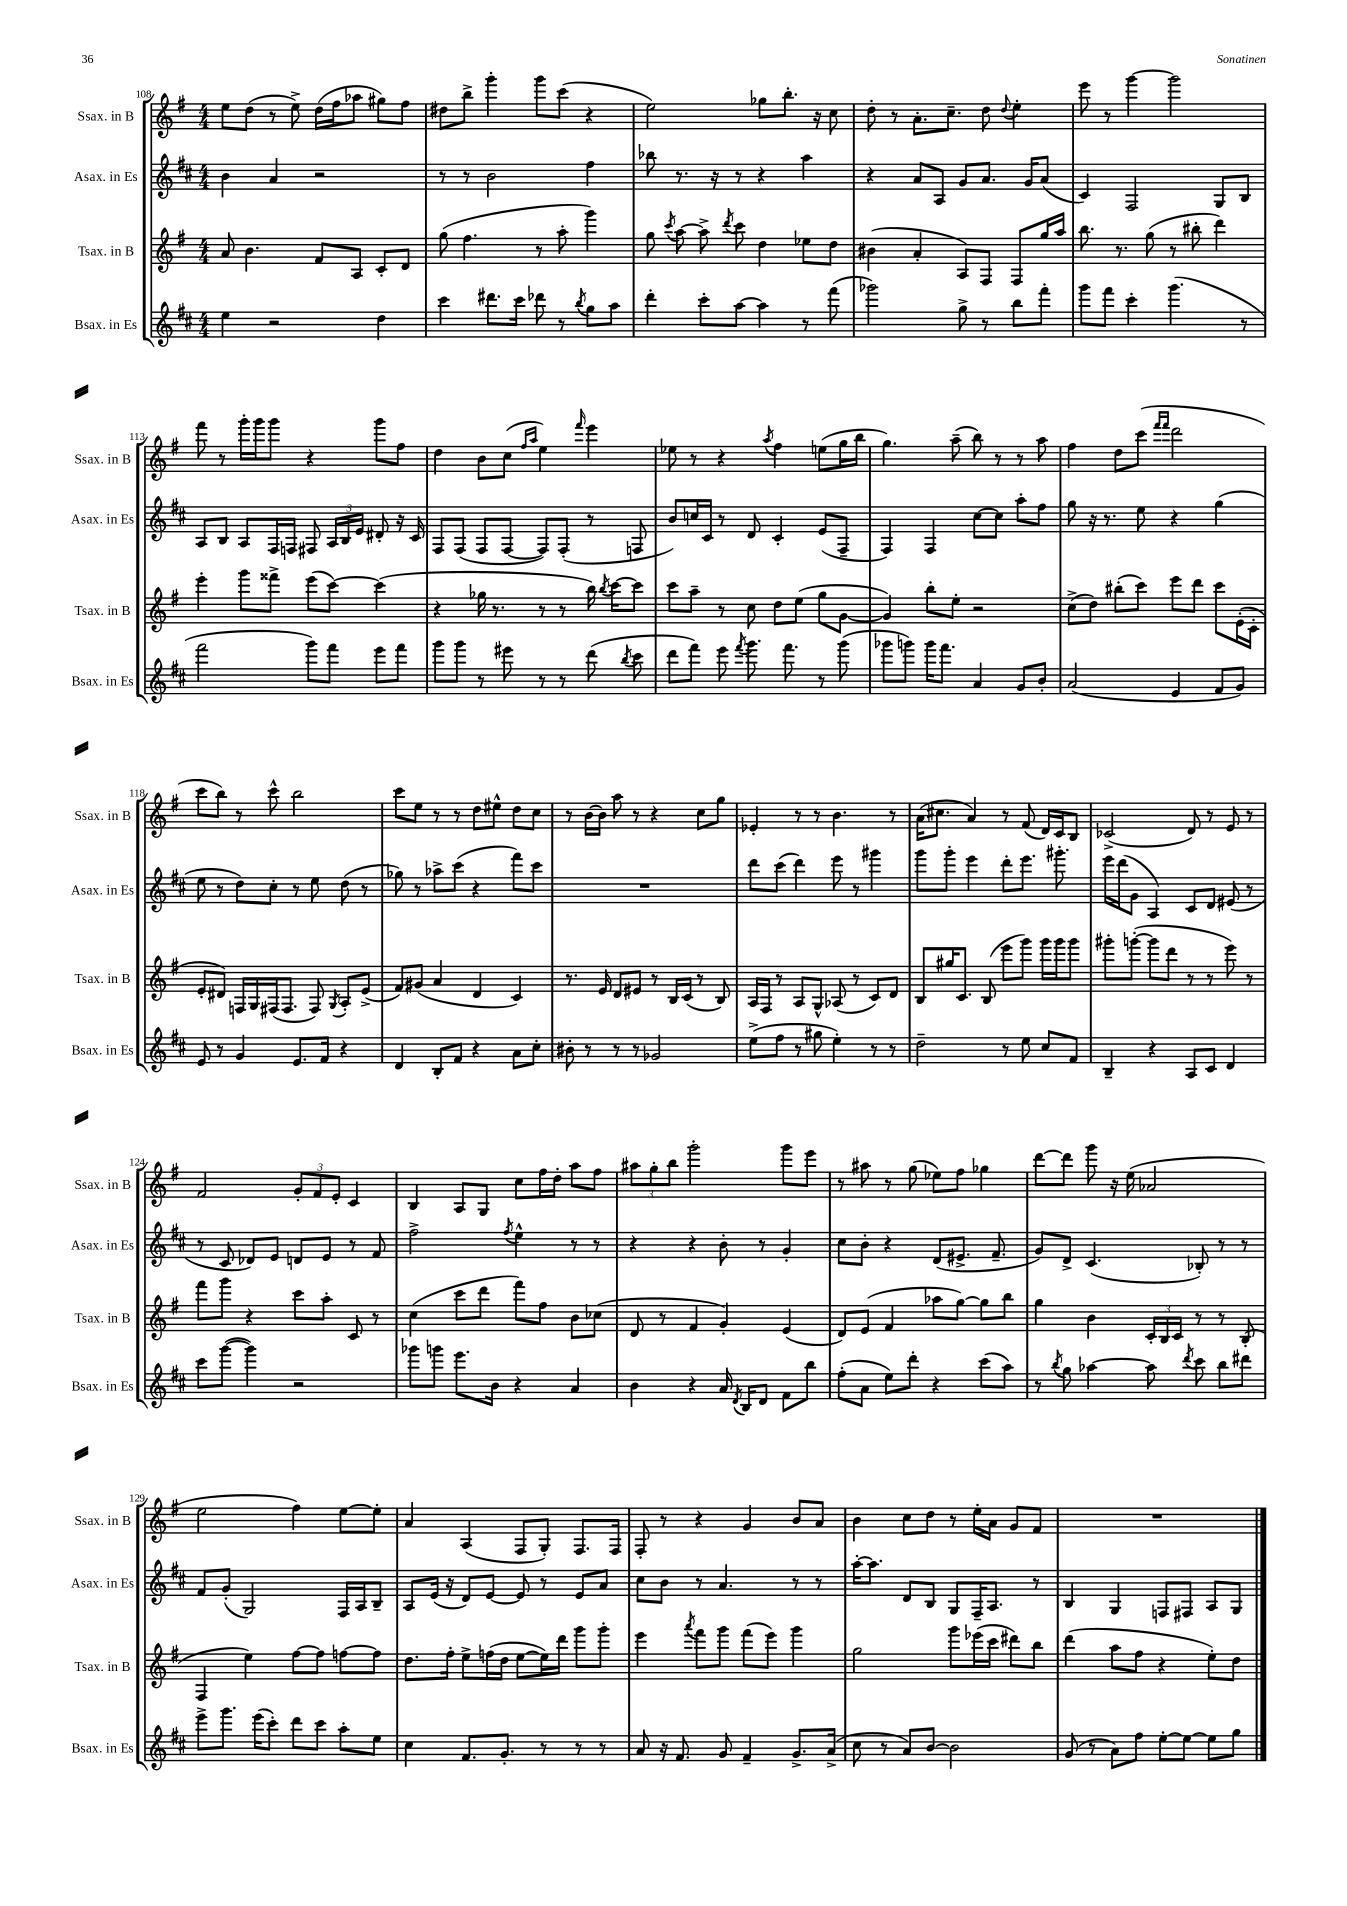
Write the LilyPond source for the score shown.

<<
\new StaffGroup <<
\new Staff = "s0" \with { instrumentName = "Ssax. in B" shortInstrumentName = "Ssax. in B" } {
    \clef treble \key g \major \numericTimeSignature \time 4/4
    \autoBeamOff e''8[ d''8]( r8 e''8->) d''16[( fis''16 aes''8] gis''8[) fis''8] |
    dis''8[ b''8]-> g'''4-. g'''8[ c'''8]( r4 |
    e''2) ges''8[ b''8.]-. r16 c''8 |
    d''8-. r8 a'8.[-. c''8.]-- d''8 \appoggiatura { d''8 } e''4-. |
    e'''8 r8 g'''4~ g'''2 |
    fis'''8 r8 g'''16[-. g'''16 g'''8] r4 g'''8[ fis''8] |
    d''4 b'8[ c''8]( \grace { fis''16[ a''16] } e''4) \grace { fis'''16 } e'''4 |
    ees''8 r8 r4 \acciaccatura { a''8 } fis''4 e''8[( g''16 b''16] |
    g''4.) a''8--( b''8) r8 r8 a''8 |
    fis''4 d''8[ c'''8]( \grace { fis'''16[ fis'''16] } d'''2 |
    c'''8[ b''8]) r8 c'''8-^ b''2 |
    c'''8[ e''8] r8 r8 d''8[ eis''8]-^ d''8[ c''8] |
    r8 b'16[~ b'16] a''8 r8 r4 c''8[ g''8] |
    ees'4-. r8 r8 b'4. r8 |
    a'16[( cis''8.] a'4) r8 fis'8( d'16[) c'16 b8] |
    ces'2->( d'8) r8 e'8 r8 |
    fis'2 \tuplet 3/2 { g'8[-. fis'8 e'8]-. } c'4 |
    b4 a8[ g8] c''8[ fis''16 d''16]-. a''8[ fis''8] |
    \tuplet 3/2 { ais''8[ g''8-. b''8] } g'''2-. g'''8[ e'''8] |
    r8 ais''8 r8 g''8( ees''8[) fis''8] ges''4 |
    d'''8[~ d'''8] g'''8 r16 e''16( aes'2 |
    e''2 fis''4) e''8[~ e''8]-. |
    a'4 a4( fis8[ g8]-.) fis8.[ fis16] |
    fis8-. r8 r4 g'4 b'8[ a'8] |
    b'4 c''8[ d''8] r8 e''16[-. a'16] g'8[ fis'8] |
    R1 \bar "|." |
}
\new Staff = "s1" \with { instrumentName = "Asax. in Es" shortInstrumentName = "Asax. in Es" } {
    \clef treble \key d \major \numericTimeSignature \time 4/4
    \autoBeamOff b'4 a'4 r2 |
    r8 r8 b'2 fis''4 |
    bes''8 r8. r16 r8 r4 a''4 |
    r4 a'8[ a8] g'8[ a'8.] g'16[ a'8]( |
    cis'4) fis2 g8[ b8] |
    a8[ b8] a8[ fis16 f16] fis8 \tuplet 3/2 { a16[ b16 e'16] } dis'8-. r16 cis'16 |
    fis8[ fis8]( fis8[ fis8]~ fis8[) fis8]-.( r8 f8 |
    b'8[) c''16 cis'16] r8 d'8 cis'4-. e'8[( fis8]-- |
    fis4) fis4 cis''8[~ cis''8] a''8[-. fis''8] |
    g''8 r16 r8. e''8 r4 g''4( |
    e''8 r8 d''8[) cis''8]-. r8 e''8 d''8( r8 |
    ges''8) r8 aes''8[-> cis'''8]( r4 fis'''8[) cis'''8] |
    R1 |
    d'''8[ cis'''8]( d'''4) e'''8 r8 gis'''4 |
    g'''8[ g'''8]-. e'''4 d'''8[-. e'''8.] gis'''8.-. |
    e'''16[ d'''16( g'8] a4) cis'8[ d'8] eis'8( r8 |
    r8 cis'8 des'8[) e'8] d'8[ e'8] r8 fis'8 |
    fis''2-> \acciaccatura { fis''8 } e''4-^ r8 r8 |
    r4 r4 b'8-. r8 g'4-. |
    cis''8[ b'8]-. r4 d'8[( eis'8.]-> fis'8.-- |
    g'8[) d'8]-> cis'4.( bes8-.) r8 r8 |
    fis'8[ g'8]-.( g2) fis16[ a16 b8]-- |
    a8[ e'16]( r16 d'8[) e'8]~ e'8 r8 e'8[ a'8] |
    cis''8[ b'8] r8 a'4. r8 r8 |
    a''16[~-. a''8.] d'8[ b8] g8[ fis16-- a8.] r8 |
    b4 g4 f8[ fis8] a8[ g8] \bar "|." |
}
\new Staff = "s2" \with { instrumentName = "Tsax. in B" shortInstrumentName = "Tsax. in B" } {
    \clef treble \key g \major \numericTimeSignature \time 4/4
    \autoBeamOff a'8 b'4. fis'8[ a8] c'8[-. d'8] |
    g''8( fis''4. r8 a''8-. g'''4) |
    g''8 \acciaccatura { c'''8 } a''8~ a''8-> \acciaccatura { d'''8 } c'''8 d''4 ees''8[ d''8] |
    bis'4( a'4-. a8[) fis8] fis8[ g''16 a''16] |
    b''8. r8. g''8( r8 bis''8-. d'''4) |
    e'''4-. g'''8[ fisis'''8]-> e'''8[( c'''8]~) c'''4( |
    r4 ges''16 r8. r8 r8 b''16) \acciaccatura { b''8 } c'''16[~ c'''8] |
    c'''8[ a''8]-- r8 c''8 d''8[ e''8]( g''8[ g'8]~ |
    g'4) b''8[-. e''8]-. r2 |
    c''8[->( d''8]) bis''8[-.( c'''8]) e'''8[ d'''8] c'''8[ e'16-.( c'16]-. |
    e'8[-. dis'8]) f16[ g16 fis16( fis8.] fis8) \acciaccatura { g8 } a8[-. e'8]->( |
    fis'8[) gis'8]( a'4 d'4 c'4) |
    r8. e'16 d'8[ eis'8] r8 b16[ c'16]( r8 b8) |
    a16[ fis16] r8 a8[ g8]-^ aes8( r8 c'8[) d'8] |
    b8[ gis''16 c'8.] b8( e'''8[ g'''8]) g'''16[ g'''16 g'''8] |
    gis'''8[-. g'''8]~-.( g'''8[ d'''8] r8 r8 e'''8) r8 |
    fis'''8[ g'''8] r4 c'''8[ a''8]-. c'8 r8 |
    c''4( c'''8[ d'''8] fis'''8[) fis''8] b'8[ ces''8]( |
    d'8 r8 fis'4 g'4-.) e'4( |
    d'8[) e'8]( fis'4 aes''8[ g''8]~) g''8[ b''8] |
    g''4 b'4 \tuplet 3/2 { c'16[-. b16 c'16] } r8 r8 b8-.( |
    fis4 e''4) fis''8[~ fis''8] f''8[~ f''8] |
    d''8.[ fis''16]-. e''8[-> f''16( d''16] e''8[~ e''16) d'''16] g'''8[ g'''8]-. |
    e'''4 \acciaccatura { a'''8 } fis'''8[ g'''8] fis'''8[( e'''8]) g'''4 |
    g''2 g'''8[ ees'''16( c'''16] dis'''8[) b''8] |
    d'''4( a''8[ fis''8] r4 e''8[-.) d''8] \bar "|." |
}
\new Staff = "s3" \with { instrumentName = "Bsax. in Es" shortInstrumentName = "Bsax. in Es" } {
    \clef treble \key d \major \numericTimeSignature \time 4/4
    \autoBeamOff e''4 r2 d''4 |
    cis'''4 dis'''8.[ cis'''16] des'''8 r8 \acciaccatura { b''8 } g''8[ a''8] |
    d'''4-. cis'''8[-. a''8]~ a''4 r8 fis'''8( |
    ges'''2) g''8-> r8 b''8[ fis'''8]-. |
    g'''8[ fis'''8] cis'''4-. g'''4.( r8 |
    fis'''2 g'''8[) fis'''8] e'''8[ fis'''8] |
    g'''8[ g'''8] r8 eis'''8 r8 r8 d'''8( \acciaccatura { b''8 } cis'''8 |
    d'''8[ fis'''8]) e'''8 \acciaccatura { fis'''8 } g'''8. fis'''8. r8 g'''8( |
    ges'''8[ g'''8]) g'''16[ fis'''8.] a'4 g'8[ b'8]-. |
    a'2( e'4 fis'8[ g'8]) |
    e'8 r8 g'4 e'8.[ fis'16] r4 |
    d'4 b8[-. fis'8] r4 a'8[ cis''8]-. |
    bis'8-. r8 r8 r8 ges'2 |
    e''8[->( fis''8] r8 gis''8 e''4-.) r8 r8 |
    d''2-- r8 e''8 cis''8[ fis'8] |
    b4-- r4 a8[ cis'8] d'4 |
    cis'''8[ g'''8]~( g'''4) r2 |
    ges'''8[ g'''8] e'''8.[ b'16] r4 a'4 |
    b'4 r4 a'16 \acciaccatura { d'8 } b16[ d'8] fis'8[ b''8] |
    fis''8[-.( a'8] e''8[) d'''8]-. r4 cis'''8[( a''8]) |
    r8 \acciaccatura { b''8 } g''8 aes''4~ aes''8 \acciaccatura { d'''8 } cis'''8 b''8[ dis'''8] |
    e'''8[-> g'''8.] e'''16[( cis'''8]-.) d'''8[ cis'''8] a''8[-. e''8] |
    cis''4 fis'8.[ g'8.]-. r8 r8 r8 |
    a'8 r16 fis'8. g'8 fis'4-- g'8.[-> a'16]->( |
    cis''8 r8 a'8[) b'8]~ b'2 |
    g'8( r8 a'8[) fis''8] e''8[~-. e''8]~ e''8[ g''8] \bar "|." |
}
>>
>>
\layout { \context { \Score currentBarNumber = #108 } }
